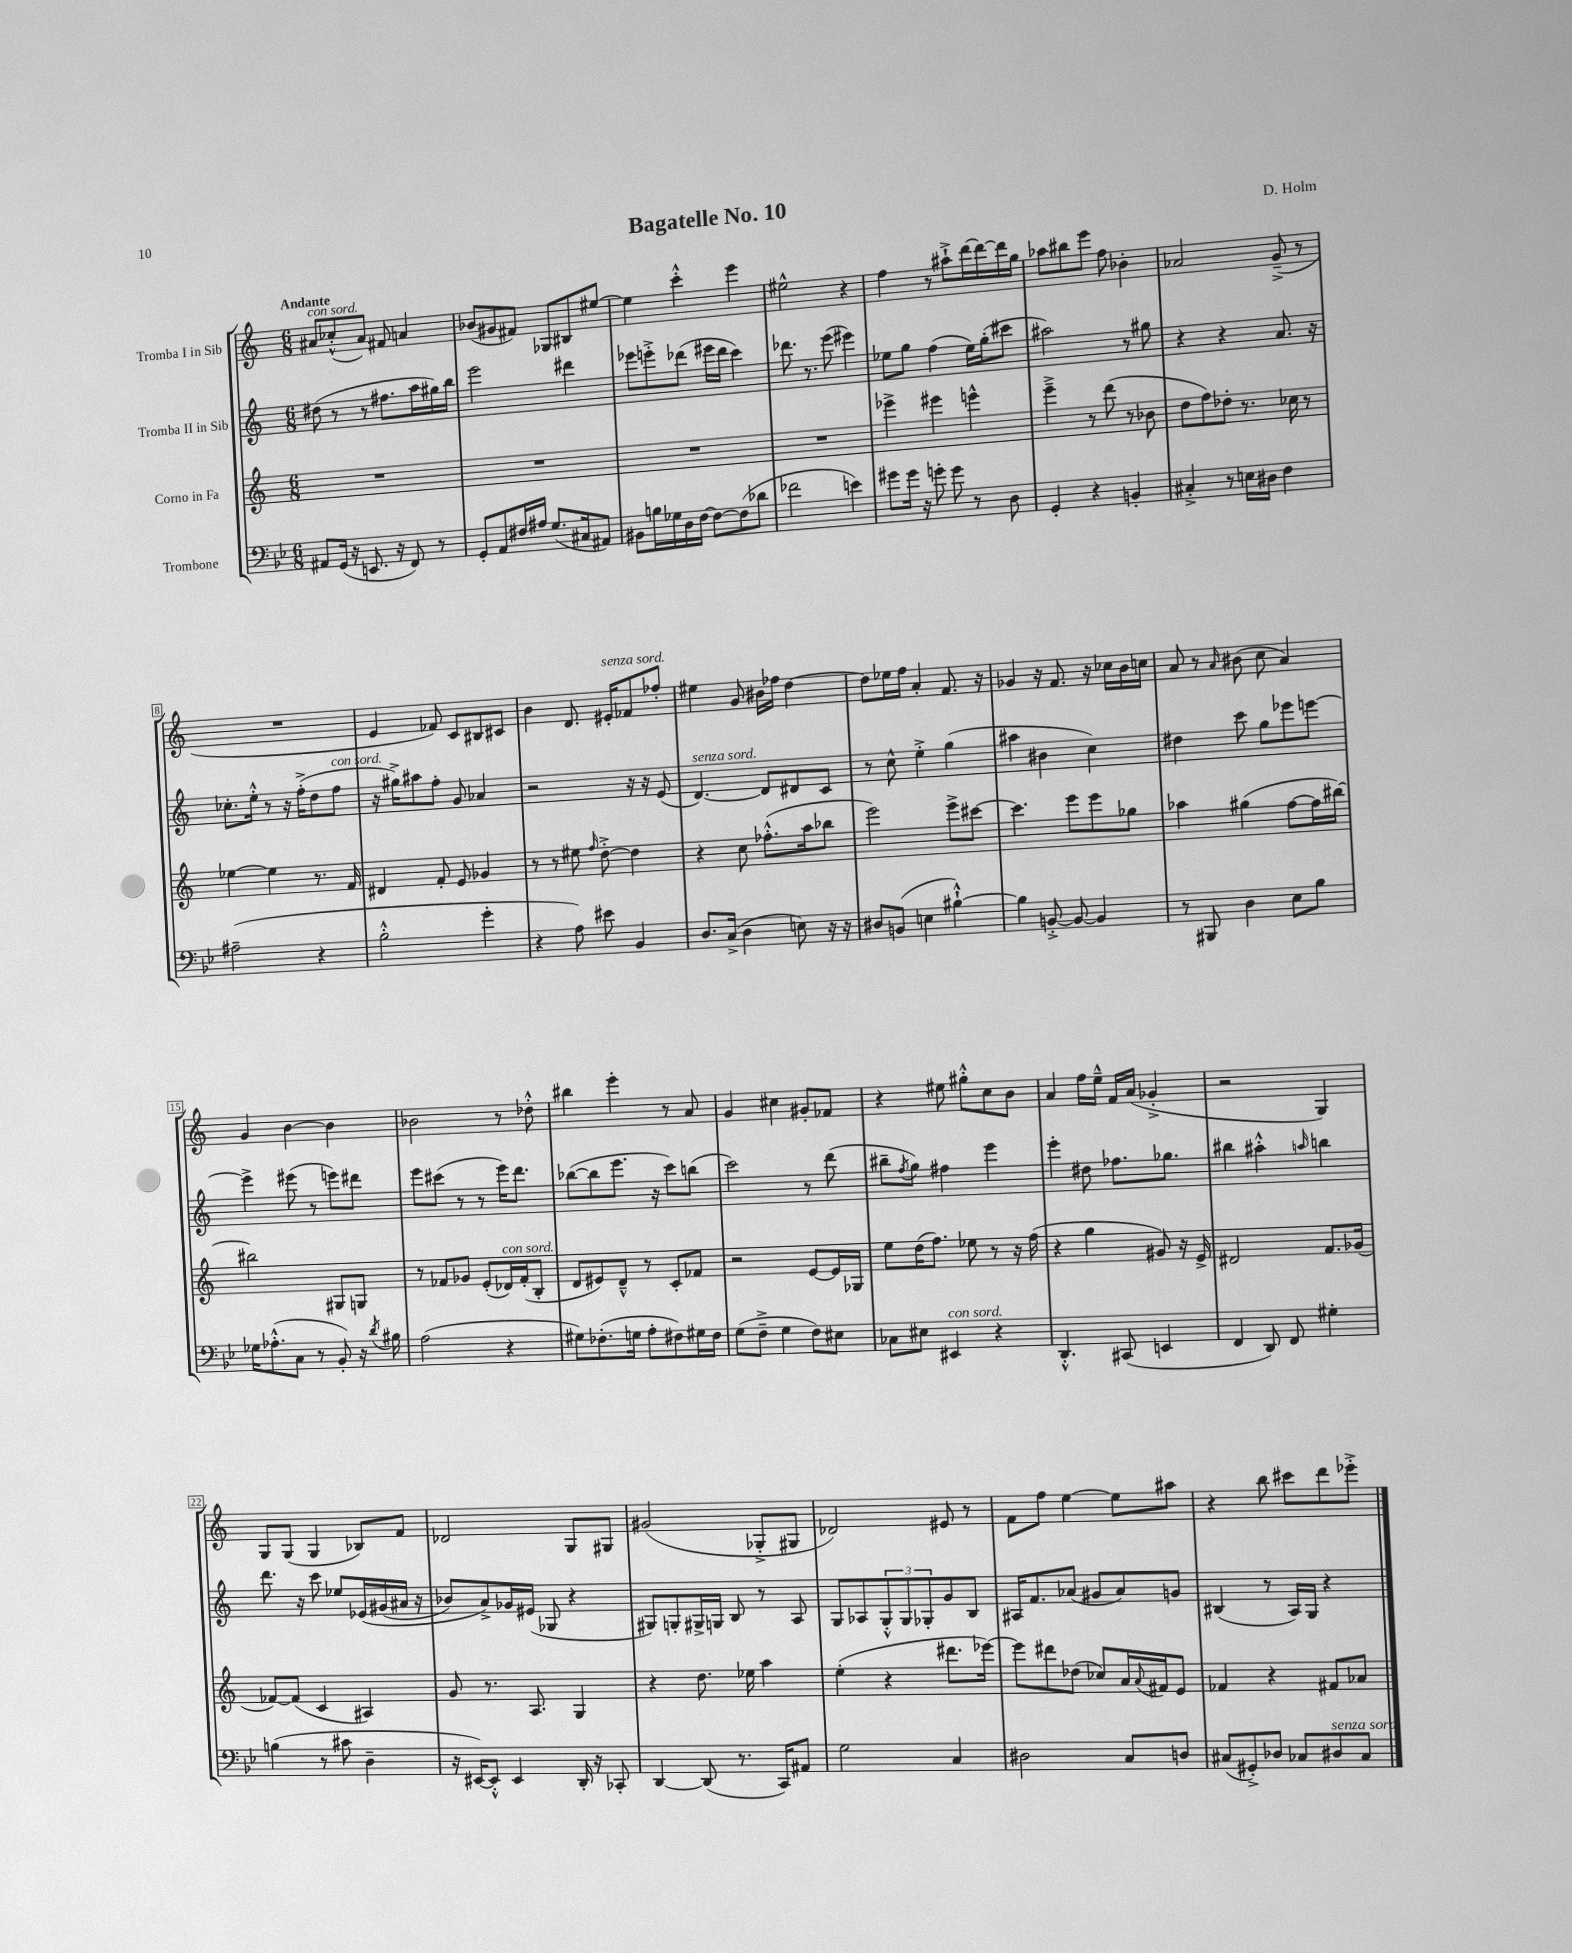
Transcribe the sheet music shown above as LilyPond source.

\header { title = "Bagatelle No. 10" composer = "D. Holm" }
<<
\new StaffGroup <<
\new Staff = "s0" \with { instrumentName = "Tromba I in Sib" } {
    \clef treble \key c \major \numericTimeSignature \time 6/8 \tempo "Andante"
    ais'8^\markup { \italic "con sord." } ces''8-.-^( ais'8) fis'8 a'4 |
    bes'8( gis'8 fis'8) ges8 bis8 eis''8~ |
    eis''4 c'''4-.-^ e'''4 |
    eis''2-^ r4 |
    f''4 r8 ais''8-!-> d'''16~ d'''16~ d'''16 g''16 |
    aes''8 bis''8 e'''8 f''8 bes'4-. |
    aes'2 g'8--->( r8 |
    R2. |
    e'4 fes'8) c'8 bis8 cis'8 |
    b'4 d'8. eis'16-.^\markup { \italic "senza sord." } fes'8 fes''8-. |
    eis''4 g'8 bis'16 fes''16 d''4~ |
    d''8 ees''16 f''16 a'4-. f'8. r16 |
    ges'4 r16 f'8. r16 ces''16 b'16 c''16 |
    a'8 r8 \grace { a'16 } bis'8( c''8 a'4) |
    g'4 b'4~ b'4 |
    bes'2 r8 des''8-.-^ |
    bis''4 e'''4-. r8 a'8 |
    g'4 cis''4 gis'8-. fes'8 |
    r4 eis''8 gis''8-.-^ c''8 b'8 |
    a'4 f''16 e''16---^ f'16 a'16( ges'4-.-> |
    r2 g4) |
    g8 g8( g4 bes8) f'8 |
    des'2 g8 gis8 |
    gis'2( ges8-.-> gis8 |
    des'2) eis'8 r8 |
    f'8 f''8 e''4~ e''8 ais''8 |
    r4 b''8 cis'''8 d'''8 ees'''8-.-> \bar "|." |
}
\new Staff = "s1" \with { instrumentName = "Tromba II in Sib" } {
    \clef treble \key c \major \numericTimeSignature \time 6/8
    dis''8( r8 r8 fis''8. a''16 gis''16) b''16 |
    e'''2 dis'''4 |
    ees'''8 e'''8-.-> des'''8( eis'''16 des'''16 c'''4) |
    des'''8. r8. e'''8( eis'''4) |
    ees''8 g''8 f''4( ees''16) g''16-.( cis'''8 |
    ais''2) r8 gis''8 |
    r4 r4 a'8. r16 |
    ces''8.-. e''16-.-^ r8 r16 f''16-.->( d''8 f''8^\markup { \italic "con sord." } |
    r16 gis''16->) ais''8 f''8-. g'8 aes'4 |
    r2 r16 r16 e'8( |
    d'4.~^\markup { \italic "senza sord." }) d'8 dis'8 c'8 |
    r8 c''8-^ e''4-.-> g''4( |
    ais''4 bis'4 c''4) |
    dis''4 c'''8 g''8 ees'''8 e'''8~ |
    e'''4-> eis'''8( r8 e'''8) dis'''8 |
    e'''8 cis'''8( r8 r8 e'''16) d'''8. |
    bes''8~( bes''8 e'''8. r16 c'''8) b''8( |
    c'''2) r8 d'''8( |
    bis''8-- \acciaccatura { f''8 } g''8) fis''4 e'''4 |
    e'''4-. dis''8 fes''8. ges''8. |
    bis''4 ais''4-.-^ \grace { a''16 } b''4 |
    d'''8. r16 c'''8 ees''8 ees'16\( gis'16( ais'16 r16 |
    bes'8) a'8->\) ges'16 eis'16( ges8 r4 |
    gis8) g8-. gis16-> g16 b8 r8 a8 |
    g8 aes8 \tuplet 3/2 { g8-.-^ g8 ges8-. } g'8 b8 |
    ais16 f'8. aes'8( gis'8 aes'8) g'8 |
    bis4( r8 a16) g16 r4 \bar "|." |
}
\new Staff = "s2" \with { instrumentName = "Corno in Fa" } {
    \clef treble \key c \major \numericTimeSignature \time 6/8
    R2. |
    R2. |
    R2. |
    R2. |
    ees'''4-> eis'''4 e'''4-^ |
    e'''4---> r8 d'''8( r8 bes'8 |
    d''8 f''8) des''8-. r8. ces''16 r8 |
    ees''4~ ees''4 r8. f'16 |
    dis'4 f'8-. e'8 ges'4 |
    r8 r8 eis''8 \grace { f''16 } d''8~-.-> d''4 |
    r4 c''8 fes''8.-.-^( a''16 bes''8 |
    e'''2) e'''8-> cis'''8~ |
    cis'''4. e'''8 e'''8 ges''8 |
    aes''4 gis''4( f''8~ f''16 bis''16~) |
    bis''2 gis8 g8 |
    r8 fes'8 ges'8 e'8-.( des'16^\markup { \italic "con sord." }) fes'16-.( b8-. |
    d'8 eis'8) d'8---^ r8 c'8-. fes'8 |
    r2 e'8~ e'16 ges16 |
    e''8 d''16( f''8.) ees''8 r8 r16 f''16( |
    r4 g''4 gis'8) r16 e'16-> |
    dis'2 f'8. ges'16( |
    fes'8~) fes'8( c'4 ais4) |
    g'8 r8. a8. g4 |
    r4 d''8. ees''16 a''4 |
    e''4-.( r4 dis'''8. ees'''16~) |
    ees'''8 dis'''8 des''8( ces''8) a'16 \appoggiatura { a'8 } fis'16 e'8 |
    fes'4 r4 fis'8 aes'8 \bar "|." |
}
\new Staff = "s3" \with { instrumentName = "Trombone" } {
    \clef bass \key bes \major \numericTimeSignature \time 6/8
    ais,8 g,16( r16 e,8. r16 f,8) r8 |
    g,8-. a,8 fis16 ais16 g8.( cis16 ais,8) |
    bis,8 b16 ges16 d16 f16~ f8~ f8( des'8 |
    fes'2 e'4) |
    gis'8 gis'16 r16 g'8-. g'8 r8 d8 |
    g,4-. r4 b,4-. |
    cis4-.-> r8 e16 dis16 f4 |
    ais2--( r4 |
    bes2-.-^ g'4-. |
    r4 a8) eis'8 bes,4 |
    d8. c16->( d4 e8) r16 r16 |
    dis8 b,8( e4 bis4~-!-^) |
    bis4 b,8~-.-> b,8~ b,4 |
    r8 bis,,8 d4 ees8 bes8 |
    ges16 aes8.-.-^( c8 r8 bes,8-.) r16 \acciaccatura { d'8 } bis16 |
    a2( r4 |
    gis8) fes8.-.( g16 a8-. fis8) gis16 fis16 |
    g8( f8---> g4 f8) eis8 |
    ces8 eis8 eis,4^\markup { \italic "con sord." } r4 |
    d,4.-.-^ cis,8( e,4 |
    f,4 d,8) f,8 gis4-. |
    b4( r8 cis'8 d4-- |
    r16 eis,16~) eis,8-.-^ eis,4 d,16-. r16 ces,8-. |
    d,4~ d,8( r8. c,16) ais,8 |
    g2 c4 |
    dis2 c8 d8 |
    cis8( gis,8-.->) des8 ces8 dis8^\markup { \italic "senza sord." } ces8 \bar "|." |
}
>>
>>
\layout { \context { \Score \override BarNumber.stencil = #(make-stencil-boxer 0.1 0.3 ly:text-interface::print) } }
